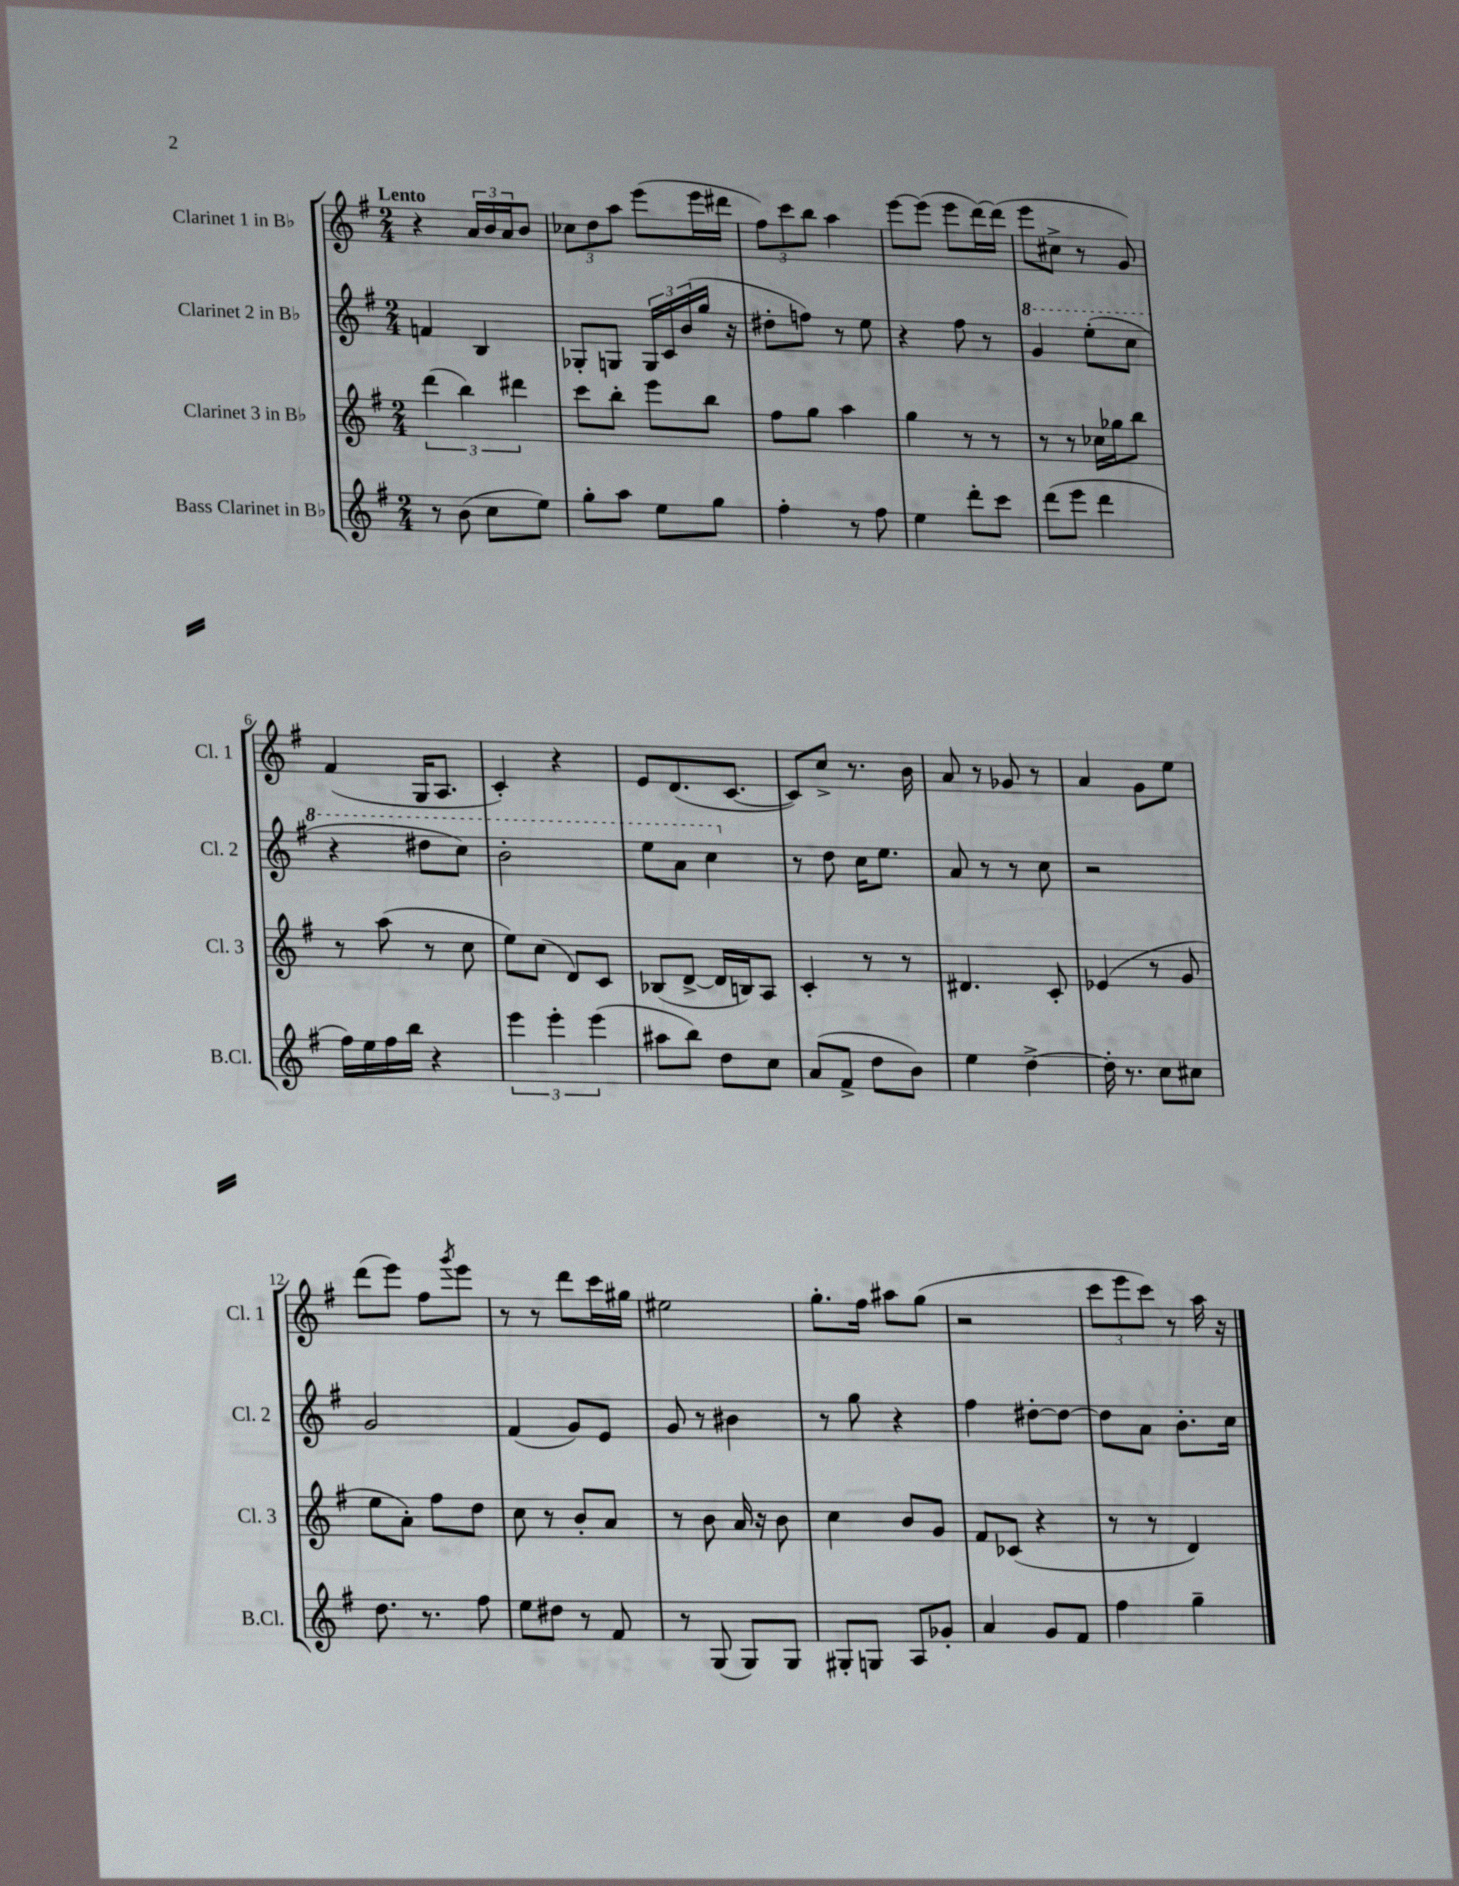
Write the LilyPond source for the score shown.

<<
\new StaffGroup <<
\new Staff = "s0" \with { instrumentName = "Clarinet 1 in Bb" shortInstrumentName = "Cl. 1" } {
    \clef treble \key g \major \numericTimeSignature \time 2/4 \tempo "Lento"
    r4 \tuplet 3/2 { a'16 b'16 a'16 } b'8 |
    \tuplet 3/2 { ces''8 d''8 a''8 } e'''8( e'''16 dis'''16 |
    \tuplet 3/2 { fis''8) c'''8 b''8 } a''4 |
    e'''8~ e'''8( e'''8 d'''16~) d'''16( |
    e'''8 cis''8-> r8 g'8) |
    fis'4( g16 a8. |
    c'4-.) r4 |
    e'8 d'8.( c'8.~ |
    c'8) c''8-> r8. b'16 |
    a'8 r8 ges'8 r8 |
    a'4 g'8 e''8 |
    d'''8( e'''8) fis''8 \acciaccatura { g'''8 } e'''8 |
    r8 r8 d'''8 c'''16 gis''16 |
    eis''2 |
    g''8.-. fis''16 ais''8 g''8( |
    r2 |
    \tuplet 3/2 { c'''8 e'''8 c'''8) } r8 a''16 r16 \bar "|." |
}
\new Staff = "s1" \with { instrumentName = "Clarinet 2 in Bb" shortInstrumentName = "Cl. 2" } {
    \clef treble \key g \major \numericTimeSignature \time 2/4
    f'4 b4 |
    ges8-. g8 \tuplet 3/2 { g16 c'16 b'16( } g''16 r16 |
    dis''8-. f''8) r8 e''8 |
    r4 fis''8 r8 |
    \ottava #1 g''4 e'''8-.( c'''8 |
    r4 dis'''8 c'''8) |
    b''2-. |
    e'''8 a''8 c'''4 \ottava #0 |
    r8 d''8 c''16 e''8. |
    a'8 r8 r8 c''8 |
    r2 |
    g'2 |
    fis'4( g'8) e'8 |
    g'8 r8 bis'4 |
    r8 g''8 r4 |
    fis''4 dis''8~-. dis''8~ |
    dis''8 a'8 b'8.-. c''16 \bar "|." |
}
\new Staff = "s2" \with { instrumentName = "Clarinet 3 in Bb" shortInstrumentName = "Cl. 3" } {
    \clef treble \key g \major \numericTimeSignature \time 2/4
    \tuplet 3/2 { d'''4( b''4) dis'''4 } |
    c'''8 b''8-. e'''8 b''8 |
    fis''8 g''8 a''4 |
    g''4 r8 r8 |
    r8 r8 ces''16 ges''16 b''8 |
    r8 a''8( r8 c''8 |
    e''8) c''8( d'8) c'8 |
    bes8( d'8~-> d'16 b16) a8 |
    c'4-. r8 r8 |
    dis'4. c'8-. |
    ees'4( r8 g'8 |
    e''8 a'8-.) fis''8 d''8 |
    c''8 r8 b'8-. a'8 |
    r8 b'8 a'16 r16 b'8 |
    c''4 b'8 g'8 |
    fis'8 ces'8( r4 |
    r8 r8 d'4) \bar "|." |
}
\new Staff = "s3" \with { instrumentName = "Bass Clarinet in Bb" shortInstrumentName = "B.Cl." } {
    \clef treble \key g \major \numericTimeSignature \time 2/4
    r8 b'8( c''8 e''8) |
    g''8-. a''8 e''8 g''8 |
    fis''4-. r8 fis''8 |
    e''4 d'''8-. c'''8 |
    d'''8( e'''8 d'''4 |
    fis''16) e''16 fis''16 b''16 r4 |
    \tuplet 3/2 { e'''4 e'''4-. e'''4( } |
    ais''8 b''8) d''8 c''8 |
    a'8( fis'8-> d''8 b'8) |
    e''4 d''4~-> |
    d''16-. r8. c''8 cis''8 |
    d''8. r8. fis''8 |
    e''8 dis''8 r8 fis'8 |
    r8 g8( g8) g8 |
    gis8-. g8 a8 ges'8-. |
    a'4 g'8 fis'8 |
    fis''4 g''4-- \bar "|." |
}
>>
>>
